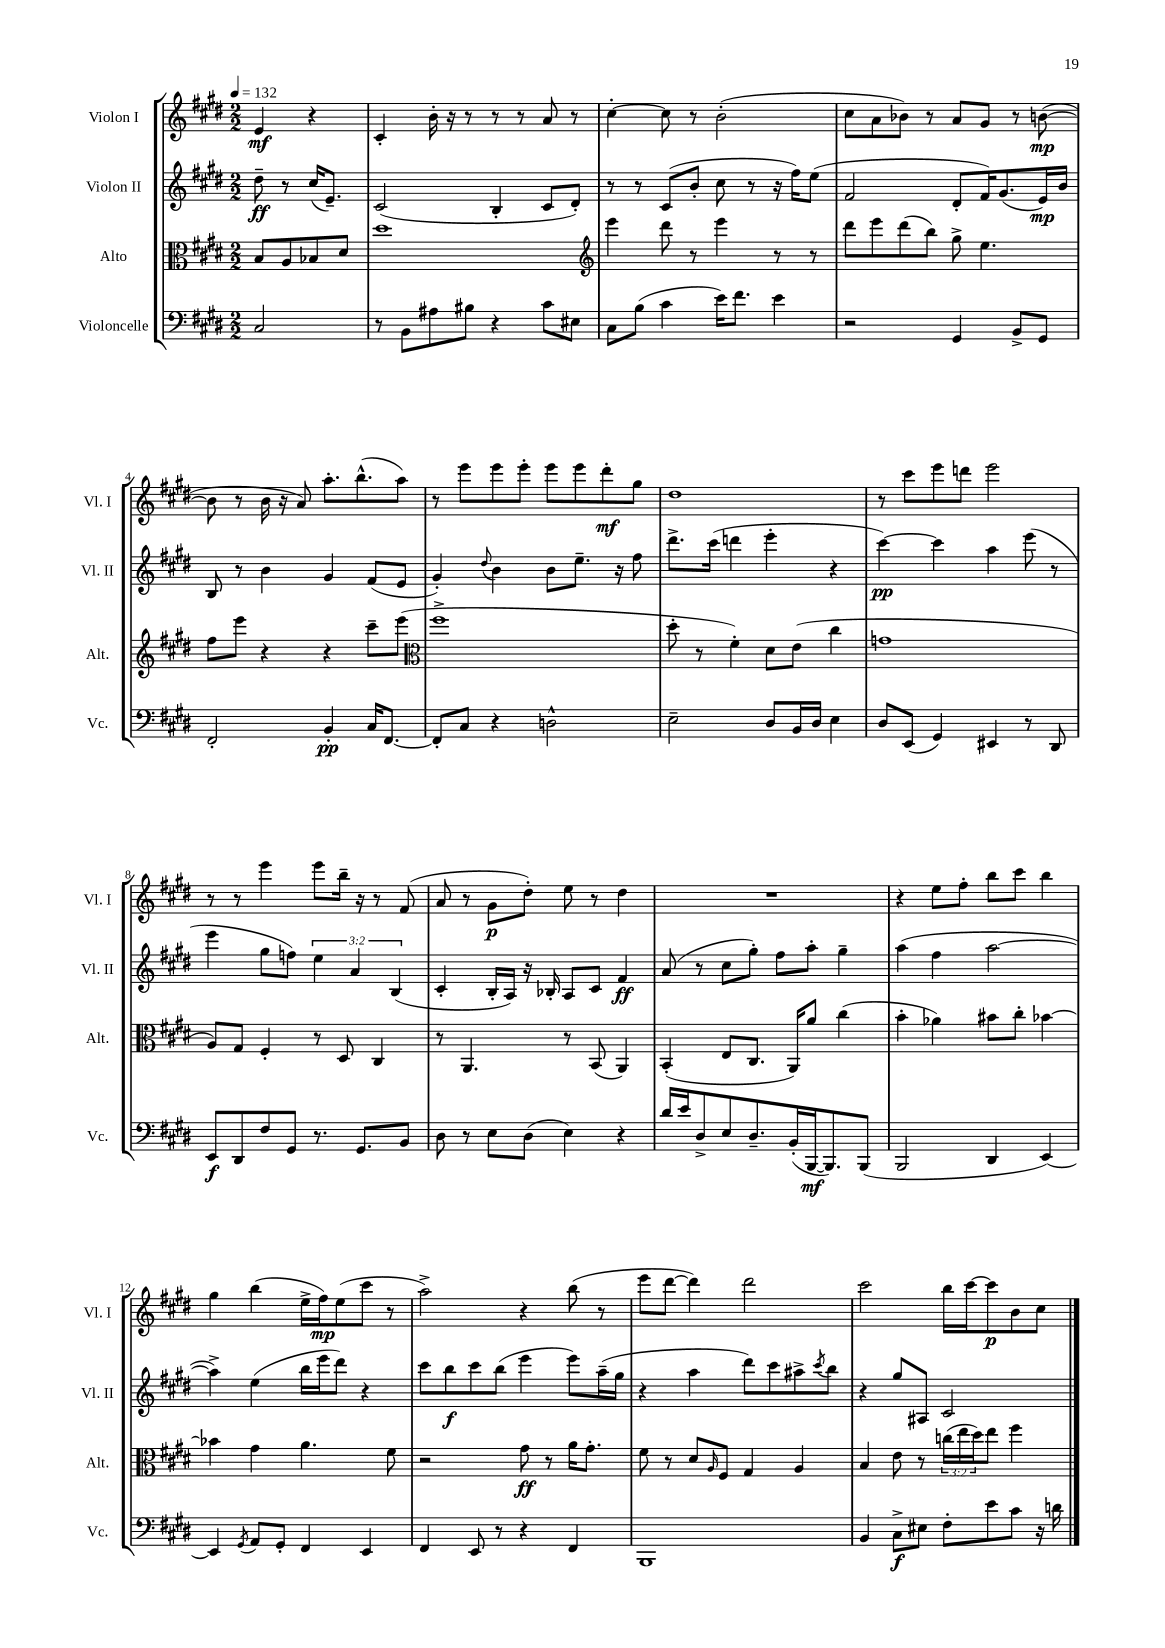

**kern	**kern	**kern	**kern
*staff4	*staff3	*staff2	*staff1
*clefF4	*clefC3	*clefG2	*clefG2
*k[f#c#g#d#]	*k[f#c#g#d#]	*k[f#c#g#d#]	*k[f#c#g#d#]
*M2/2	*M2/2	*M2/2	*M2/2
*MM132	*MM132	*MM132	*MM132
2C#	8B	8dd#~	4e
.	8A	8r	.
.	8B-	(16cc#	4r
.	.	8.e~)	.
.	8d#	.	.
=	=	=	=
8r	1dd#	(2c#	4c#'
8BB	.	.	.
8A#	.	.	16b'
.	.	.	16r
8B#	.	.	8r
4r	.	4B'	8r
.	.	.	8r
8c#	.	8c#	8a
8E#	.	8d#')	8r
=	=	=	=
*	*clefG2	*	*
8C#	4eee	8r	[4cc#'
(8B	.	8r	.
4c#	8ddd#	(8c#	8cc#]
.	8r	8b'	8r
16e)	4eee	8cc#	(2b'
8.f#	.	.	.
.	.	8r	.
4e	8r	16r	.
.	.	16ff#)	.
.	8r	(8ee	.
=	=	=	=
2r	8ddd#	2f#	8cc#
.	8eee	.	8a
.	(8ddd#	.	8b-)
.	8bb)	.	8r
4GG#	8gg#^	8d#'	8a
.	4.ee	16f#)	8g#
.	.	(8.g#	.
8BB^	.	.	8r
8GG#	.	16e)	([8b
.	.	16b	.
=	=	=	=
2FF#'	8ff#	8B	8b]
.	8eee	8r	8r
.	4r	4b	16b
.	.	.	16r
.	.	.	8a)
4BB'	4r	4g#	8.aa'
.	.	.	(8.bb^^
16C#	8ccc#~	(8f#	.
[8.FF#	.	.	.
.	(8eee	8e	8aa)
=	=	=	=
*	*clefC3	*	*
8FF#']	1ff#^	4g#')	8r
8C#	.	.	8eee
.	.	8qqdd#	.
4r	.	4b	8eee
.	.	.	8eee'
2D^^	.	8b	8eee
.	.	8.ee~	8eee
.	.	.	8ddd#'
.	.	16r	.
.	.	8ff#	8gg#
=	=	=	=
2E~	8dd#'	8.ddd#^	1dd#
.	8r	.	.
.	.	(16ccc#	.
.	4f#')	4ddd	.
8D#	8d#	4eee'	.
16BB	(8e	.	.
16D#	.	.	.
4E	4cc#	4r	.
=	=	=	=
8D#	1g	[4ccc#)	8r
(8EE	.	.	8ccc#
4GG#)	.	4ccc#]	8eee
.	.	.	8ddd
4EE#	.	4aa	2eee
8r	.	(8eee	.
8DD#	.	8r	.
=	=	=	=
8EE	8A)	4eee	8r
8DD#	8G#	.	8r
8F#	4F#'	8gg#	4eee
8GG#	.	8ff)	.
8.r	8r	6ee	8eee
.	8D#	.	16bb~
.	.	6a	.
8.GG#	.	.	16r
.	4C#	.	8r
.	.	(6B	.
8BB	.	.	(8f#
=	=	=	=
8D#	8r	4c#'	8a
8r	4.AA	.	8r
8E	.	16B'	8g#
.	.	16A)	.
(8D#	.	16r	8dd#')
.	.	16B-'	.
4E)	8r	8A	8ee
.	(8BB	8c#	8r
4r	4AA)	4f#	4dd#
=	=	=	=
16d#	(4BB'	(8a	1r
16e	.	.	.
8D#^	.	8r	.
8E	8E	8cc#	.
8.D#~	8.C#	8gg#')	.
.	.	8ff#	.
(16BB'	16AA)	.	.
[16BBB	8a	8aa'	.
8.BBB])	.	.	.
.	(4cc#	4gg#~	.
(8BBB	.	.	.
=	=	=	=
2BBB	4b'	(4aa	4r
.	4a-)	4ff#	8ee
.	.	.	8ff#'
4DD#	8b#	[2aa	8bb
.	8cc#'	.	8ccc#
[4EE)	[4b-	.	4bb
=	=	=	=
4EE]	4b-]	4aa^])	4gg#
8qGG#	.	.	.
8AA	4g#	(4ee	(4bb
8GG#'	.	.	.
4FF#	4.a	16bb	16ee^
.	.	16eee	16ff#)
.	.	8ddd#)	(8ee
4EE	.	4r	8ccc#
.	8f#	.	8r
=	=	=	=
4FF#	2r	8ccc#	2aa^)
.	.	8bb	.
8EE	.	8ccc#	.
8r	.	(8bb	.
4r	8g#	4eee	4r
.	8r	.	.
4FF#	16a	8eee)	(8bb
.	8.g#'	.	.
.	.	(16aa~	8r
.	.	16gg#	.
=	=	=	=
1BBB	8f#	4r	8eee
.	8r	.	[8ddd#
.	8d#	4aa	4ddd#])
.	16qqA	.	.
.	8F#	.	.
.	4G#	8ddd#)	2ddd#
.	.	8ccc#	.
.	4A	8aa#^	.
.	.	8qccc#	.
.	.	8bb	.
=	=	=	=
4BB	4B	4r	2ccc#
8C#^	8e	8gg#	.
8E#	8r	8A#	.
8F#'	(24cc	2c#	16bb
.	24ee	.	.
.	.	.	[16ccc#
.	24dd#)	.	.
8e	8ee	.	8ccc#]
8c#	4ff#	.	8b
16r	.	.	8cc#
16d	.	.	.
==	==	==	==
*-	*-	*-	*-
